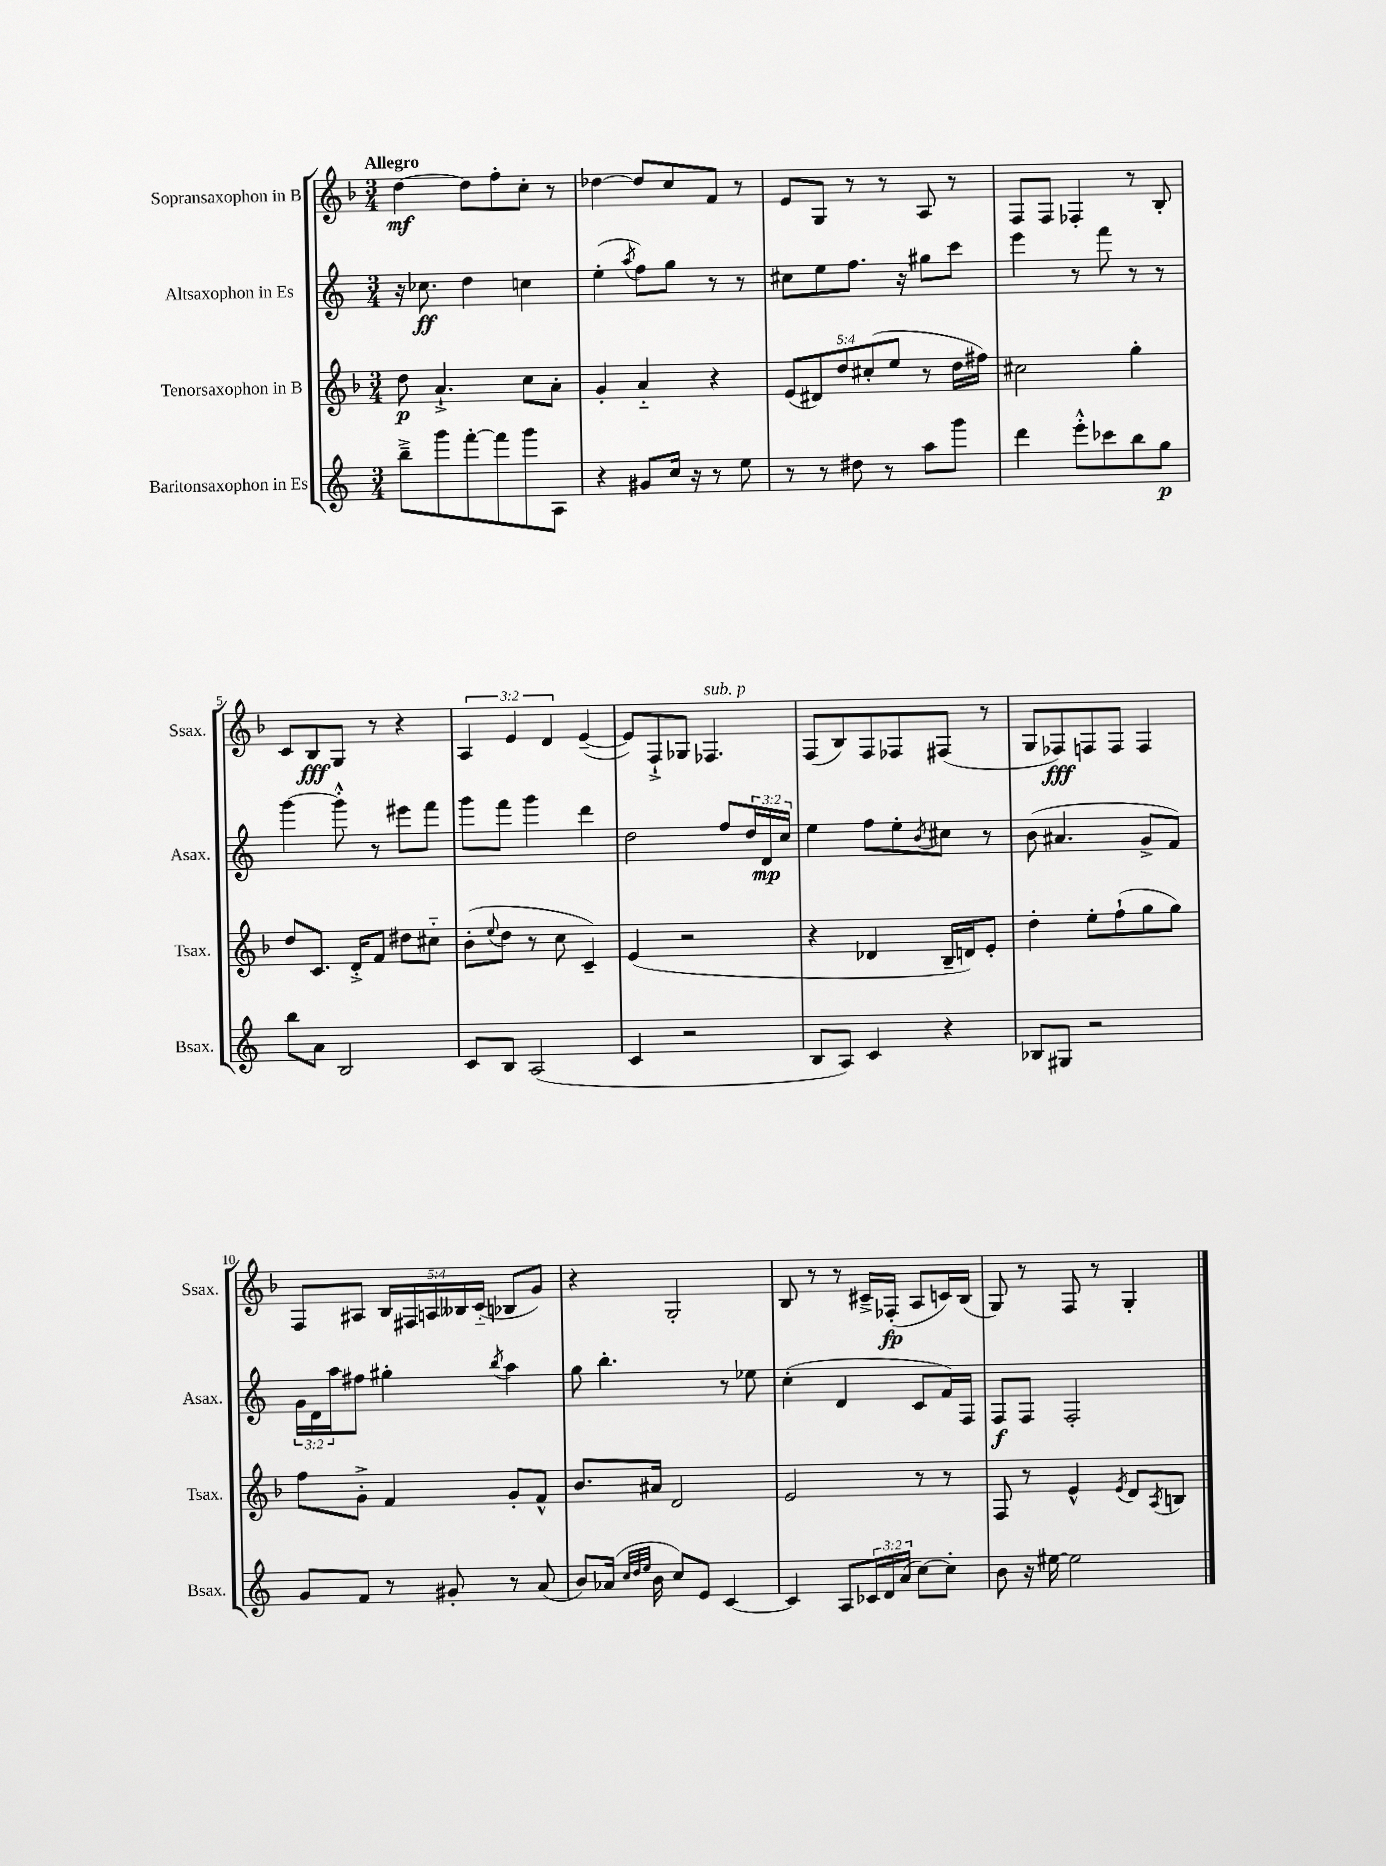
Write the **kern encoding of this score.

**kern	**dynam	**kern	**dynam	**kern	**dynam	**kern	**dynam
*part4	*part4	*part3	*part3	*part2	*part2	*part1	*part1
*staff4	*staff4	*staff3	*staff3	*staff2	*staff2	*staff1	*staff1
*I"Baritonsaxophon in Es	*	*I"Tenorsaxophon in B	*	*I"Altsaxophon in Es	*	*I"Sopransaxophon in B	*
*I'Bsax.	*	*I'Tsax.	*	*I'Asax.	*	*I'Ssax.	*
*clefG2	*	*clefG2	*	*clefG2	*	*clefG2	*
*k[]	*	*k[b-]	*	*k[]	*	*k[b-]	*
*M3/4	*	*M3/4	*	*M3/4	*	*M3/4	*
=1	=1	=1	=1	=1	=1	=1	=1
!	!	!	!	!	!	!LO:TX:a:B:t=Allegro	!
8bb~^\L	.	8dd\	p	16r	.	[4dd\	mf
.	.	.	.	8.cc-X\	ff	.	.
8ggg\	.	4.a`^/	.	.	.	.	.
[8fff'\	.	.	.	4dd\	.	8dd\L]	.
8fff\]	.	.	.	.	.	8ff'\	.
8ggg\	.	8cc\L	.	4ccn\	.	8cc'\J	.
8A\J	.	8a'\J	.	.	.	8r	.
=2	=2	=2	=2	=2	=2	=2	=2
4r	.	4g'/	.	(4ee'\	.	[4dd-X\	.
.	.	.	.	8qaa/	.	.	.
8g#X/L	.	4a/	.	8ff\L)	.	8dd-/L]	.
16cc/Jk	.	.	.	8gg\J	.	8cc/	.
16r	.	.	.	.	.	.	.
8r	.	4r	.	8r	.	8f/J	.
8ee\	.	.	.	8r	.	8r	.
=3	=3	=3	=3	=3	=3	=3	=3
8r	.	(10e/L	.	8cc#X\L	.	8e/L	.
.	.	10d#X/)	.	.	.	.	.
8r	.	.	.	8ee\	.	8G/J	.
.	.	10dd/	.	.	.	.	.
8dd#X\	.	.	.	8.ff\J	.	8r	.
.	.	(10cc#X'/	.	.	.	.	.
8r	.	.	.	.	.	8r	.
.	.	10ee/J	.	.	.	.	.
.	.	.	.	16r	.	.	.
8aa\L	.	8r	.	8gg#X\L	.	8A/	.
8ggg\J	.	16dd\LL	.	8ccc\J	.	8r	.
.	.	16ff#X\JJ)	.	.	.	.	.
=4	=4	=4	=4	=4	=4	=4	=4
4ddd\	.	2cc#X\	.	4eee\	.	8F/L	.
.	.	.	.	.	.	8F/J	.
8eee'^^\L	.	.	.	8r	.	4F-X'/	.
8ccc-X\	.	.	.	8fff\	.	.	.
8bb\	.	4gg'\	.	8r	.	8r	.
8gg\J	p	.	.	8r	.	8B-'/	.
!!LO:LB:g=z
=5	=5	=5	=5	=5	=5	=5	=5
8bb\L	.	8dd/L	.	[4ggg\	.	8c/L	.
8a\J	.	8.c/J	.	.	.	8B-/	fff
2B/	.	.	.	8ggg'^^\]	.	8G/J	.
.	.	16d'^/KL	.	.	.	.	.
.	.	8f/J	.	8r	.	8r	.
.	.	8dd#X\L	.	8eee#X\L	.	4r	.
.	.	8cc#X\J	.	8fff\J	.	.	.
=6	=6	=6	=6	=6	=6	=6	=6
8c/L	.	(8b-'\L	.	8ggg\L	.	6A/	.
.	.	8qqee/	.	.	.	.	.
8B/J	.	8dd\J	.	8fff\J	.	.	.
.	.	.	.	.	.	6e/	.
(2A/	.	8r	.	4ggg\	.	.	.
.	.	.	.	.	.	6d/	.
.	.	8cc\	.	.	.	.	.
.	.	4c~/)	.	4ddd\	.	([4e~/	.
=7	=7	=7	=7	=7	=7	=7	=7
4c/	.	(4e/	.	2dd\	.	8e/L])	.
.	.	.	.	.	.	8F`^/	.
2r	.	2r	.	.	.	8G-X/J	.
!	!	!	!	!	!	!LO:TX:a:i:t=sub. p	!
.	.	.	.	.	.	4.F-X/	.
.	.	.	.	8ff/L	.	.	.
.	.	.	.	24dd/L	.	.	.
.	.	.	.	24d/	mp	.	.
.	.	.	.	24cc/JJ	.	.	.
=8	=8	=8	=8	=8	=8	=8	=8
8B/L	.	4r	.	4ee\	.	(8F/L	.
8A/J)	.	.	.	.	.	8B-/)	.
4c/	.	4d-X/	.	8ff\L	.	8F/	.
.	.	.	.	8ee'\	.	8F-X/	.
.	.	.	.	8qb/	.	.	.
4r	.	16B-~/LL	.	8cc#X\J	.	(8F#X/J	.
.	.	16dn/J)	.	.	.	.	.
.	.	8e'/J	.	8r	.	8r	.
=9	=9	=9	=9	=9	=9	=9	=9
8B-X/L	.	4dd'\	.	(8b\	.	8G/L	.
8G#X/J	.	.	.	4.a#X/	.	8F-X/)	fff
2r	.	8ee'\L	.	.	.	8Fn/	.
.	.	(8ff`\	.	.	.	8F/J	.
.	.	8gg\	.	8g^/L	.	4F/	.
.	.	8gg\J)	.	8f/J)	.	.	.
!!LO:LB:g=z
=10	=10	=10	=10	=10	=10	=10	=10
8g/L	.	8ff\L	.	24g\LL	.	8F/L	.
.	.	.	.	24d\	.	.	.
.	.	.	.	24aa\J	.	.	.
8f/J	.	8g'^\J	.	8ff#X\J	.	8A#X/J	.
8r	.	4f/	.	4gg#X'\	.	20B-/LL	.
.	.	.	.	.	.	20F#X/	.
.	.	.	.	.	.	20An/	.
8g#X'/	.	.	.	.	.	.	.
.	.	.	.	.	.	20B--X/	.
.	.	.	.	.	.	(20c/JJ	.
.	.	.	.	8qbb/	.	.	.
8r	.	8g'/L	.	4aa\	.	8B-X/L	.
(8a/	.	8f^^/J	.	.	.	8g/J)	.
=11	=11	=11	=11	=11	=11	=11	=11
8b/L)	.	8.b-/L	.	8gg\	.	4r	.
(16a-X/Jk	.	.	.	4.bb'\	.	.	.
32qqcc/LLL	.	.	.	.	.	.	.
32qqdd/	.	.	.	.	.	.	.
32qqee/JJJ	.	.	.	.	.	.	.
16b\	.	16a#X/Jk	.	.	.	.	.
8cc/L)	.	2d/	.	.	.	2G'/	.
8e/J	.	.	.	.	.	.	.
[4c/	.	.	.	8r	.	.	.
.	.	.	.	8ee-X\	.	.	.
=12	=12	=12	=12	=12	=12	=12	=12
4c/]	.	2e/	.	(4cc'\	.	8B-/	.
.	.	.	.	.	.	8r	.
8A/L	.	.	.	4d/	.	8r	.
24c-X/L	.	.	.	.	.	16c#X~^/LL	.
24d/	.	.	.	.	.	.	.
.	.	.	.	.	.	(16F-X'/JJ	fp
(24a/JJ	.	.	.	.	.	.	.
[8cc\L)	.	8r	.	8c/L	.	8A/L	.
8cc'\J]	.	8r	.	16f/L)	.	16cn/L)	.
.	.	.	.	16F/JJ	.	(16B-/JJ	.
=13	=13	=13	=13	=13	=13	=13	=13
8b\	.	8F/	.	8F/L	f	8G/)	.
16r	.	8r	.	8F/J	.	8r	.
[16ee#X\	.	.	.	.	.	.	.
2ee#\]	.	4e^^/	.	2F'/	.	8F/	.
.	.	.	.	.	.	8r	.
.	.	8qe/	.	.	.	.	.
.	.	8d/L	.	.	.	4G'/	.
.	.	8qA/	.	.	.	.	.
.	.	8Bn/J	.	.	.	.	.
==	==	==	==	==	==	==	==
*-	*-	*-	*-	*-	*-	*-	*-
